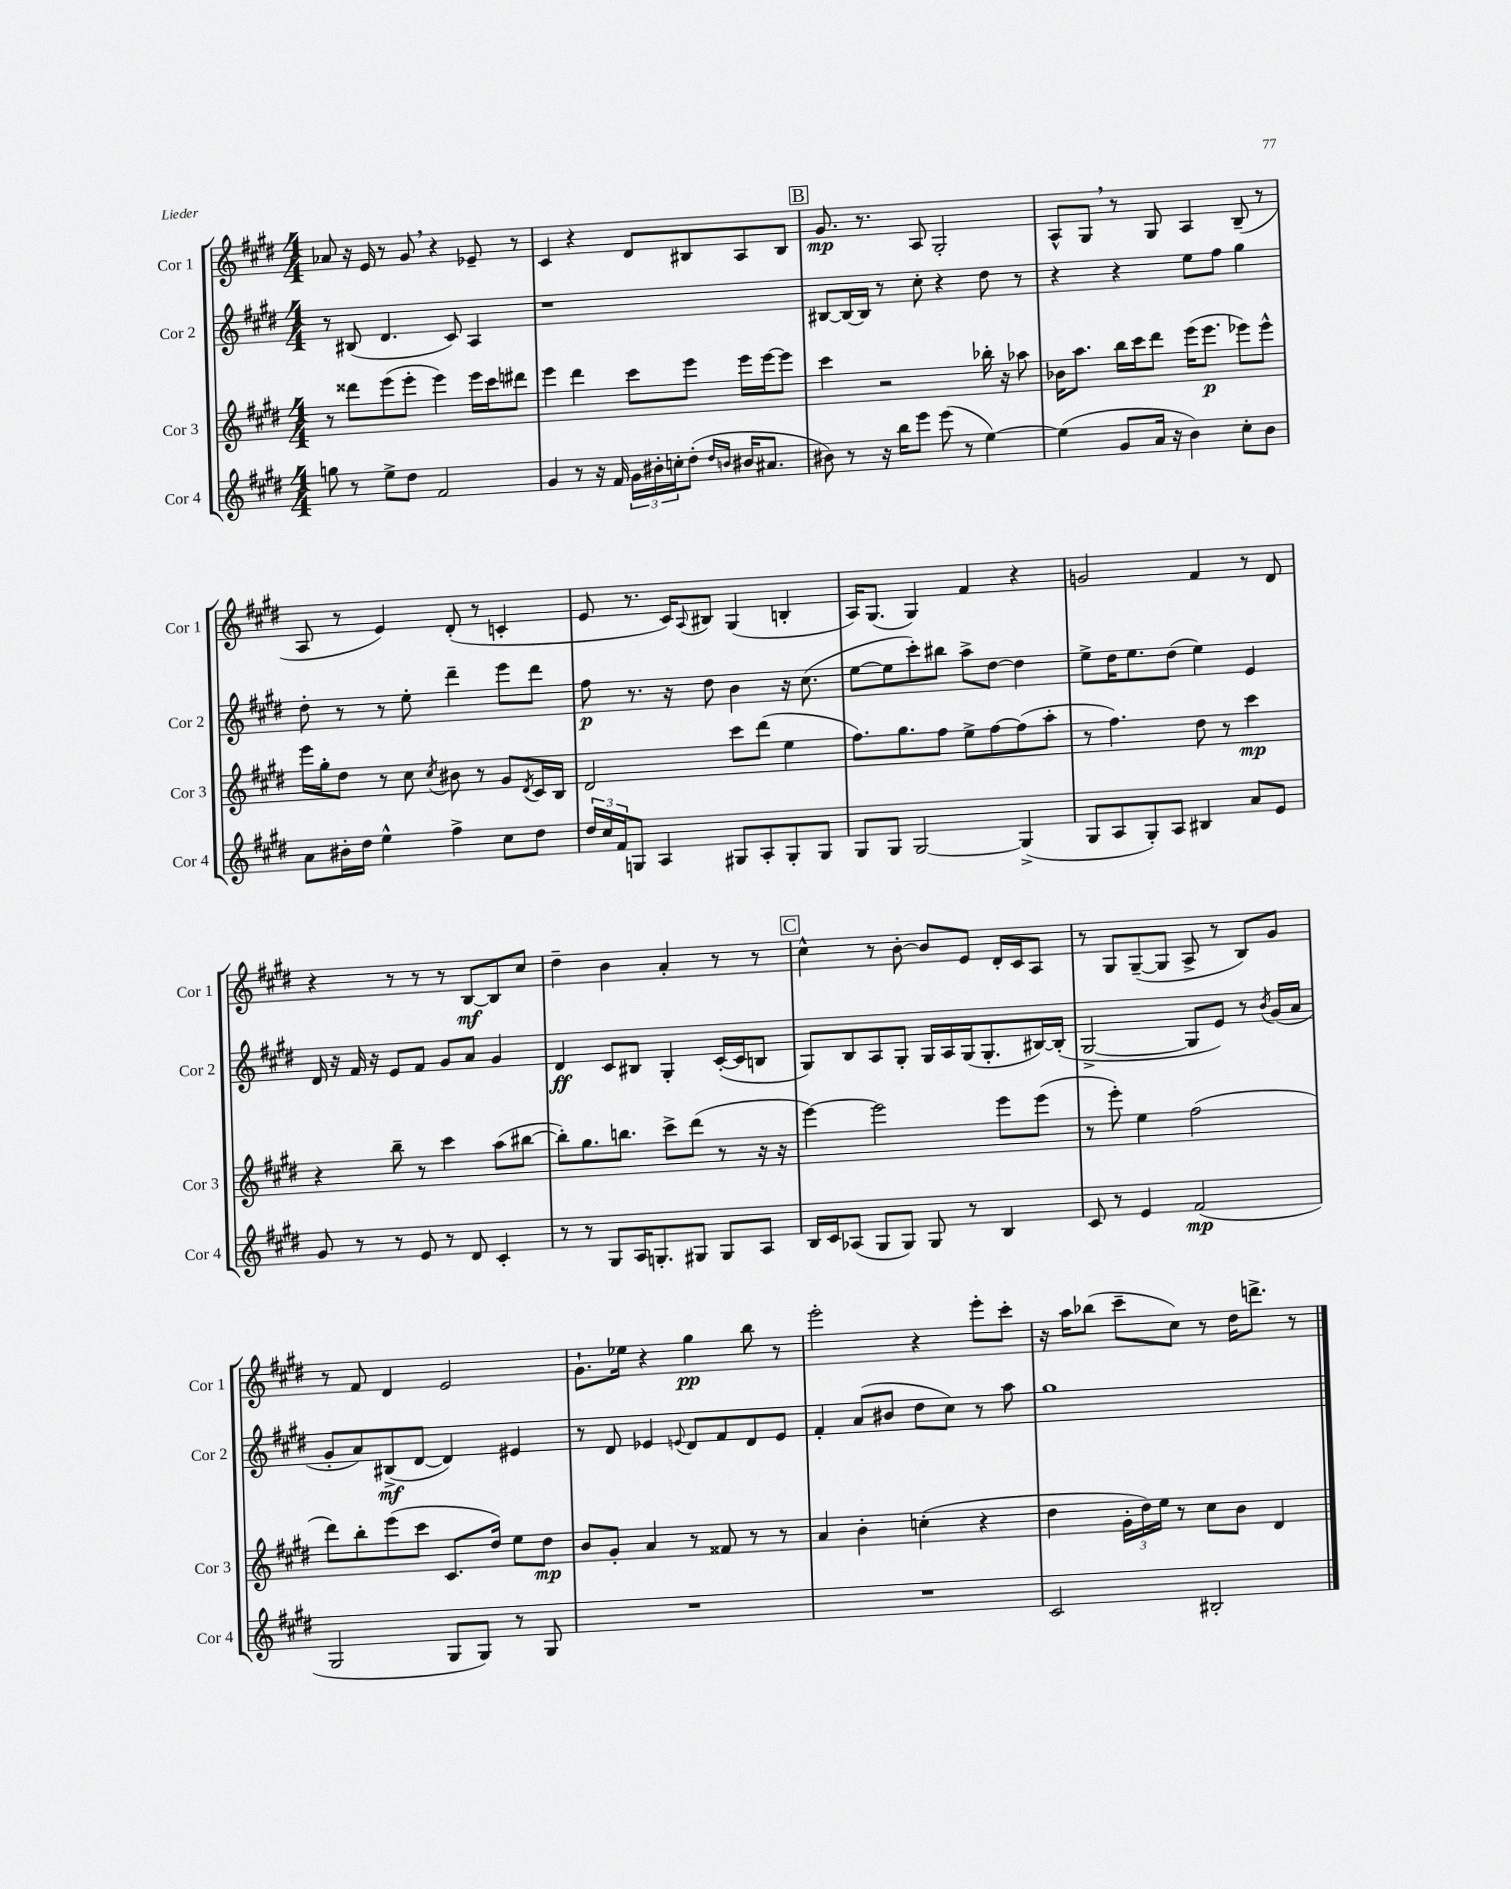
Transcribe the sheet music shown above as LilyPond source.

<<
\new StaffGroup <<
\new Staff = "s0" \with { instrumentName = "Cor 1" shortInstrumentName = "Cor 1" } {
    \clef treble \key e \major \numericTimeSignature \time 4/4
    aes'8 r16 e'16 r8 gis'8 \breathe r4 ees'8-- r8 |
    cis'4 r4 dis'8 bis8 a8 bis8 |
    \mark \markup { \box "B" } gis'8.\mp r8. a8 gis2-. |
    a8-^ gis8 \breathe r8 gis8 a4 b8--( r8 |
    a8 r8 e'4) dis'8-.( r8 c'4-. |
    e'8 r8. cis'16) \appoggiatura { a8 } bis8 gis4( b4-. |
    a16) gis8.( gis4) fis'4 r4 |
    g'2 fis'4 r8 dis'8 |
    r4 r8 r8 r8 b8~\mf b8 cis''8 |
    dis''4-- b'4 a'4-. r8 r8 |
    \mark \markup { \box "C" } cis''4-^ r8 b'8~-. b'8 e'8 dis'16-. cis'16 a8 |
    r8 gis8 gis8~--( gis8 a8-> r8 b8) gis'8 |
    r8 fis'8 dis'4 e'2 |
    gis'8.-! ees''16 r4 gis''4\pp b''8 r8 |
    e'''2-. r4 e'''8-. cis'''8-. |
    r16 a''16 bes''8( cis'''8-- cis''8) r8 dis''16 d'''8.-> r8 \bar "|." |
}
\new Staff = "s1" \with { instrumentName = "Cor 2" shortInstrumentName = "Cor 2" } {
    \clef treble \key e \major \numericTimeSignature \time 4/4
    r8 bis8( dis'4. cis'8) a4 |
    r1 |
    \mark \markup { \box "B" } bis8~ bis16~ bis16 r8 cis''8-. r4 dis''8 r8 |
    r4 r4 e''8 fis''8 gis''4 |
    dis''8-. r8 r8 e''8-. dis'''4-- e'''8 dis'''8 |
    fis''8\p r8. r16 dis''8 b'4 r16 cis''8.( |
    e''8~ e''8 cis'''8-.) bis''8 a''8-> dis''8~ dis''4 |
    e''8-> dis''16 e''8. dis''8( e''4) e'4 |
    dis'16 r16 fis'16 r16 e'8 fis'8 gis'8 a'8 gis'4 |
    dis'4\ff cis'8 bis8 gis4-. cis'16~-.( cis'16 b8 |
    \mark \markup { \box "C" } gis8) b8 a8 gis8-. gis16 a16 gis16( gis8.-. bis16~) bis16-.( |
    gis2~-> gis8 e'8) r8 \acciaccatura { b'8 } gis'16( a'16 |
    gis'8-. a'8) bis8->\mf( dis'8~ dis'4) eis'4 |
    r8 dis'8 ees'4 \appoggiatura { e'8 } dis'8 fis'8 dis'8 e'8 |
    fis'4-. a'8( bis'8 dis''8 cis''8) r8 a''8 |
    gis''1 \bar "|." |
}
\new Staff = "s2" \with { instrumentName = "Cor 3" shortInstrumentName = "Cor 3" } {
    \clef treble \key e \major \numericTimeSignature \time 4/4
    r8 disis'''8 e'''8( e'''8-. e'''4) e'''16 cis'''16 dis'''8 |
    e'''4 dis'''4 cis'''8 e'''8 e'''16 e'''16~ e'''8 |
    \mark \markup { \box "B" } cis'''4 r2 bes''16-. r16 aes''8 |
    bes'16 a''8. b''16 cis'''16 dis'''8 e'''16( e'''8.\p ees'''8) ees'''8-^ |
    e'''16 gis''16-. dis''8 r8 cis''8 \acciaccatura { cis''8 } bis'8 r8 gis'8 \acciaccatura { dis'8 } cis'16 b16 |
    dis'2 cis'''8 dis'''8( e''4 |
    fis''8.) gis''8. fis''8 e''8-> fis''8~ fis''8( a''8-. |
    r8 fis''4.) dis''8 r8 cis'''4\mp |
    r4 b''8-- r8 cis'''4 a''8( bis''8~ |
    bis''8-.) gis''8. b''8. cis'''8-> dis'''8( r8 r16 r16 |
    \mark \markup { \box "C" } e'''4~) e'''2 e'''8 e'''8( |
    r8 e'''8-.) e''4 fis''2( |
    dis'''8) b''8-. e'''8( cis'''8 cis'8. dis''16) e''8 dis''8\mp |
    b'8 gis'8-. a'4 r8 fisis'8 r8 r8 |
    a'4 b'4-. c''4-.( r4 |
    dis''4 \tuplet 3/2 { gis'16-. dis''16) e''16 } r8 cis''8 b'8 dis'4 \bar "|." |
}
\new Staff = "s3" \with { instrumentName = "Cor 4" shortInstrumentName = "Cor 4" } {
    \clef treble \key e \major \numericTimeSignature \time 4/4
    g''8 r8 e''8-> dis''8 fis'2 |
    gis'4 r8 r16 fis'16 \tuplet 3/2 { gis'16 bis'16-. c''16-. } dis''8-.( \grace { dis''16 b'16 } bis'16 ais'8. |
    \mark \markup { \box "B" } bis'8) r8 r16 b''16 e'''8 e'''8( r8 e''4~) |
    e''4( gis'8 a'16 r16 b'4) cis''8-. b'8 |
    a'8 bis'16-. dis''16 e''4-^ fis''4-> cis''8 dis''8 |
    \tuplet 3/2 { dis''16 cis''16 fis'16 } g8 a4 gis8 a8-. gis8-. gis8 |
    gis8 gis8 gis2~ gis4->( |
    gis8 a8 gis8-.) a8 bis4 a'8 e'8 |
    gis'8 r8 r8 e'8 r8 dis'8 cis'4-. |
    r8 r8 gis8 a16 g8.-. gis8 gis8 a8 |
    \mark \markup { \box "C" } b16 cis'16 aes8( gis8 gis8) gis8 r8 b4 |
    cis'8 r8 e'4 fis'2\mp( |
    gis2 gis8 gis8) r8 gis8 |
    R1 |
    R1 |
    cis'2 bis2-. \bar "|." |
}
>>
>>
\layout { \context { \Score \remove "Bar_number_engraver" } }
